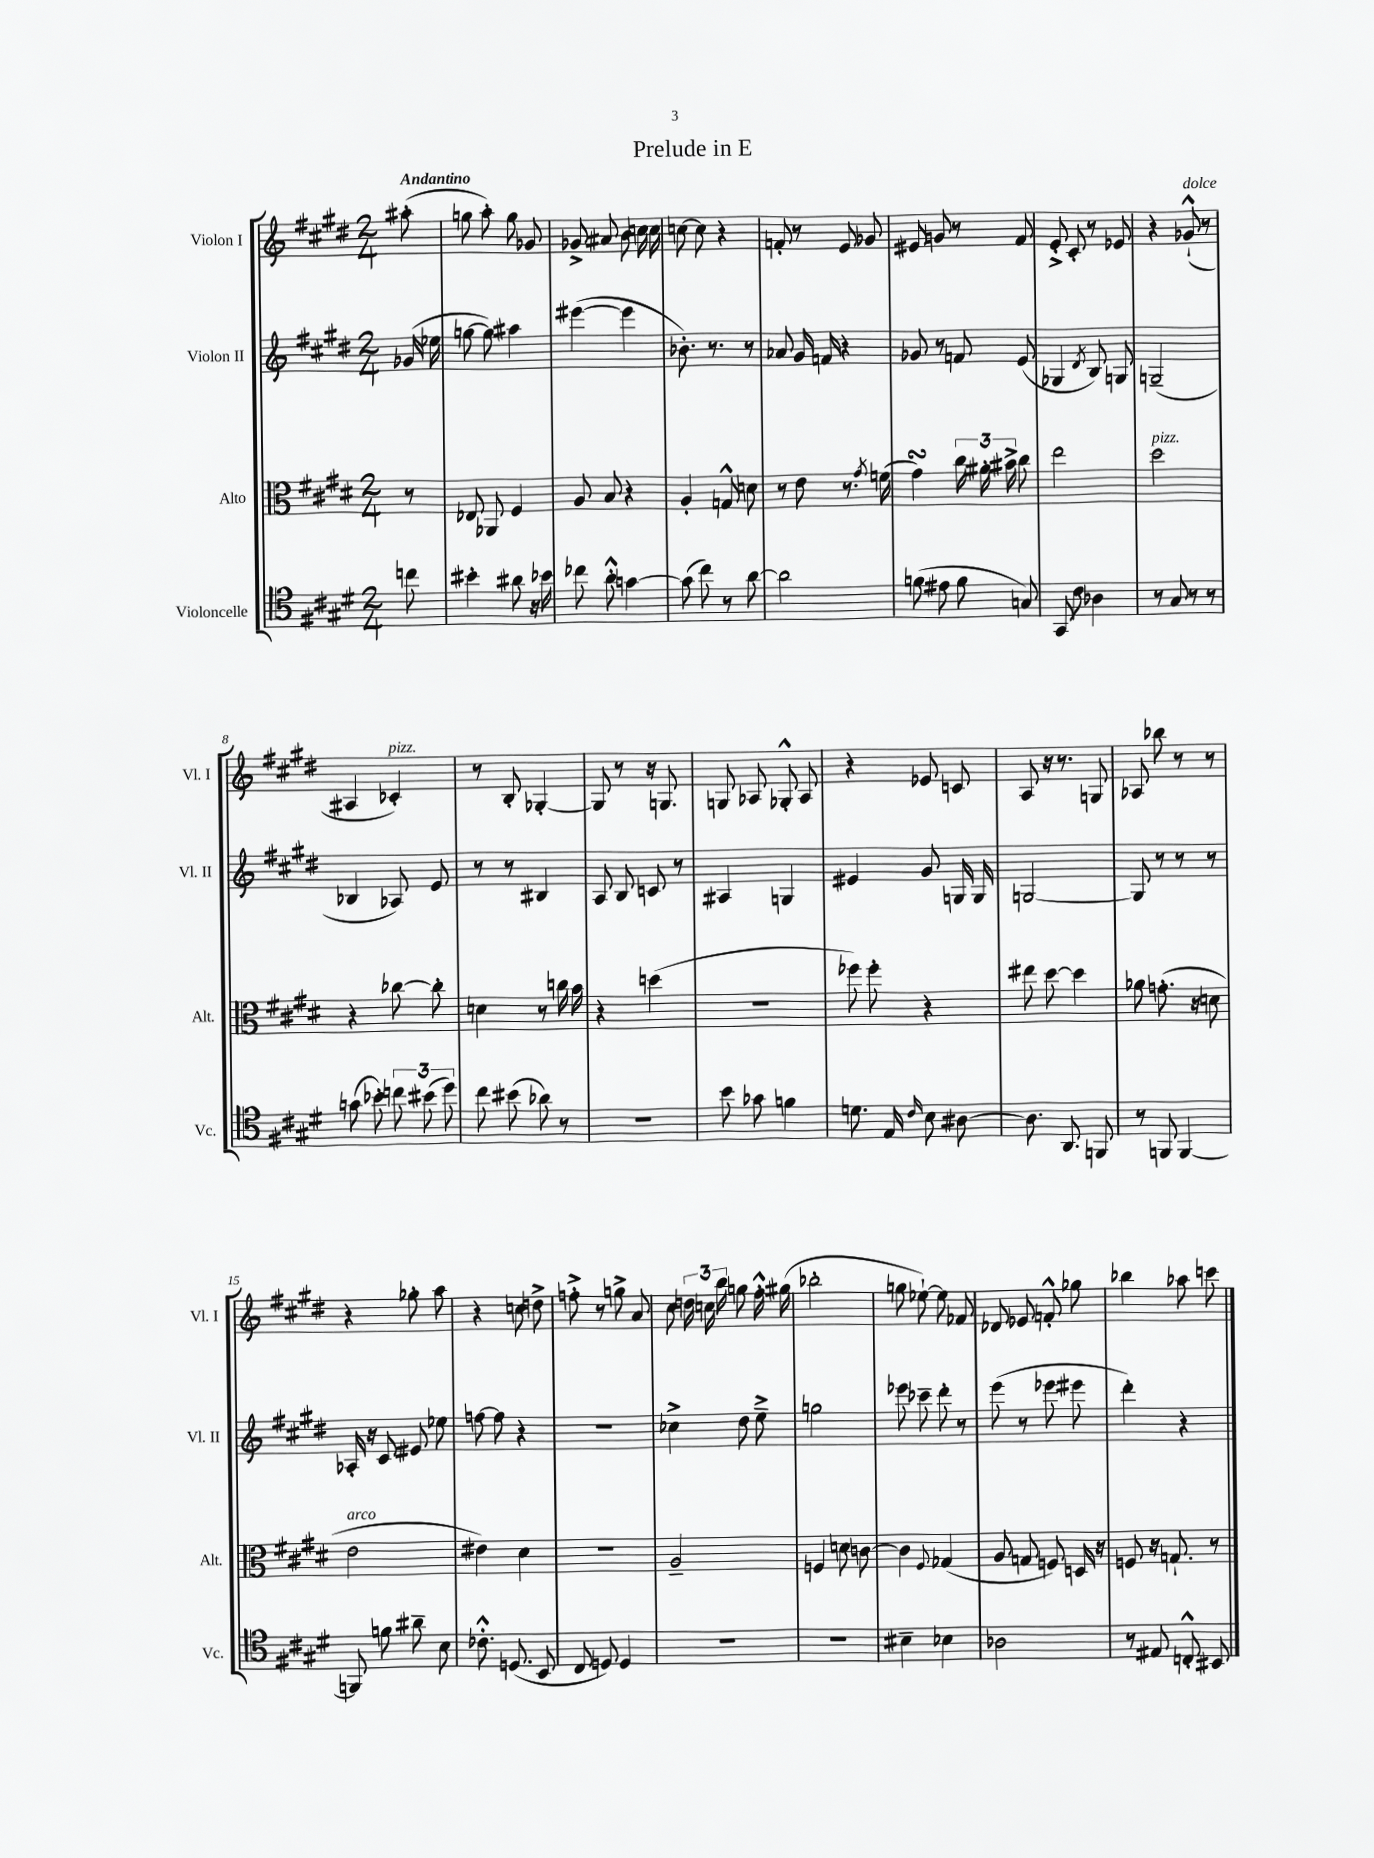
\header { title = "Prelude in E" }
<<
\new StaffGroup <<
\new Staff = "s0" \with { instrumentName = "Violon I" shortInstrumentName = "Vl. I" } {
    \clef treble \key e \major \numericTimeSignature \time 2/4 \partial 8 \tempo "Andantino"
    \autoBeamOff ais''8-.( |
    g''8 a''8-.) g''8 ges'8 |
    ges'8-> ais'8 b'8 c''16 c''16 |
    c''8~ c''8 r4 |
    f'8-. r8 e'8 ges'8 |
    eis'8 g'8 r8 fis'8 |
    e'8-.-> cis'8-. r8 ees'8 |
    r4 ges'8-!-^^\markup { \italic "dolce" }( r8 |
    ais4 ces'4-.^\markup { \italic "pizz." }) |
    r8 b8-. ges4~-. |
    ges8 r8 r16 g8. |
    g8 aes8 ges8-.-^ aes8 |
    r4 ees'8 c'8 |
    a8 r16 r8. g8 |
    aes8 bes''8 r8 r8 |
    r4 ges''8-. a''8 |
    r4 c''8 d''8-> |
    f''8-.-> r8 g''8-> a'8 |
    cis''8 \tuplet 3/2 { d''16 c''16 b''16 } g''8 fis''16-.-^ gis''16( |
    bes''2-. |
    g''8 ees''8~-!) ees''8 fes'8 |
    des'8 ees'8 f'8-.-^ ges''8 |
    bes''4 aes''8 c'''8 \bar "|." |
}
\new Staff = "s1" \with { instrumentName = "Violon II" shortInstrumentName = "Vl. II" } {
    \clef treble \key e \major \numericTimeSignature \time 2/4 \partial 8
    \autoBeamOff ges'16( ees''16 |
    g''8~ g''8) ais''4 |
    eis'''4~( eis'''4 |
    bes'8.-.) r8. r8 |
    aes'8 gis'16 f'16 r4 |
    ges'8 r8 f'8 e'8( |
    ges4 \acciaccatura { dis'8 } b8) g8 |
    g2--( |
    bes4 aes8) e'8 |
    r8 r8 bis4 |
    a8 b8 c'8 r8 |
    ais4 g4 |
    eis'4 gis'8 g16 g16 |
    g2~ |
    g8 r8 r8 r8 |
    aes16-. r16 cis'8 eis'8 ees''8 |
    f''8~ f''8 r4 |
    R2 |
    ces''4-> dis''8 e''8---> |
    g''2 |
    ees'''8 ces'''8-- dis'''8-. r8 |
    e'''8( r8 ees'''8 eis'''8 |
    dis'''4-.) r4 \bar "|." |
}
\new Staff = "s2" \with { instrumentName = "Alto" shortInstrumentName = "Alt." } {
    \clef alto \key e \major \numericTimeSignature \time 2/4 \partial 8
    \autoBeamOff r8 |
    ees8 aes,8 fis4 |
    a8 b8 r4 |
    a4-. g8-^ d'8 |
    r8 e'8 r8. \acciaccatura { gis'8 } f'16( |
    gis'4\turn) \tuplet 3/2 { cis''16 ais'16-. bis'16-> } cis''8 |
    e''2 |
    dis''2^\markup { \italic "pizz." } |
    r4 ces''8~ ces''8-. |
    d'4 r8 c''16 b'16 |
    r4 d''4( |
    R2 |
    fes''8) fes''8-. r4 |
    eis''8 dis''8~ dis''4 |
    aes'8 g'8.-.( r16 d'8 |
    e'2^\markup { \italic "arco" } |
    eis'4) dis'4 |
    R2 |
    a2-- |
    f4 d'8 c'8~ |
    c'4 \appoggiatura { fis8 } ges4( |
    a8 g8 f8) d16 r16 |
    f8 r16 g8.-! r8 \bar "|." |
}
\new Staff = "s3" \with { instrumentName = "Violoncelle" shortInstrumentName = "Vc." } {
    \clef tenor \key e \major \numericTimeSignature \time 2/4 \partial 8
    \autoBeamOff c''8 |
    bis'4-. ais'8 r16 bes'16 |
    ces''8 a'8-.-^ g'4~ |
    g'8( cis''8) r8 a'8~ |
    a'2 |
    f'8( eis'8 f'8 g8) |
    gis,8 cis'8 aes4 |
    r8 gis8 r8 r8 |
    g'8( bes'8-.) \tuplet 3/2 { c''8 bis'8( dis''8) } |
    cis''8 bis'8( aes'8) r8 |
    R2 |
    b'8 ges'8 f'4 |
    d'8. e16 \grace { cis'16 } b8 ais8~ |
    ais8. a,8. f,8 |
    r8 f,8 f,4~ |
    f,8 f'8 ais'8-- b8 |
    ces'8.-.-^ d8.( b,8 |
    cis8 d8) d4 |
    r2 |
    R2 |
    bis4-- bes4 |
    aes2 |
    r8 eis8 c8-.-^ bis,8 \bar "|." |
}
>>
>>
